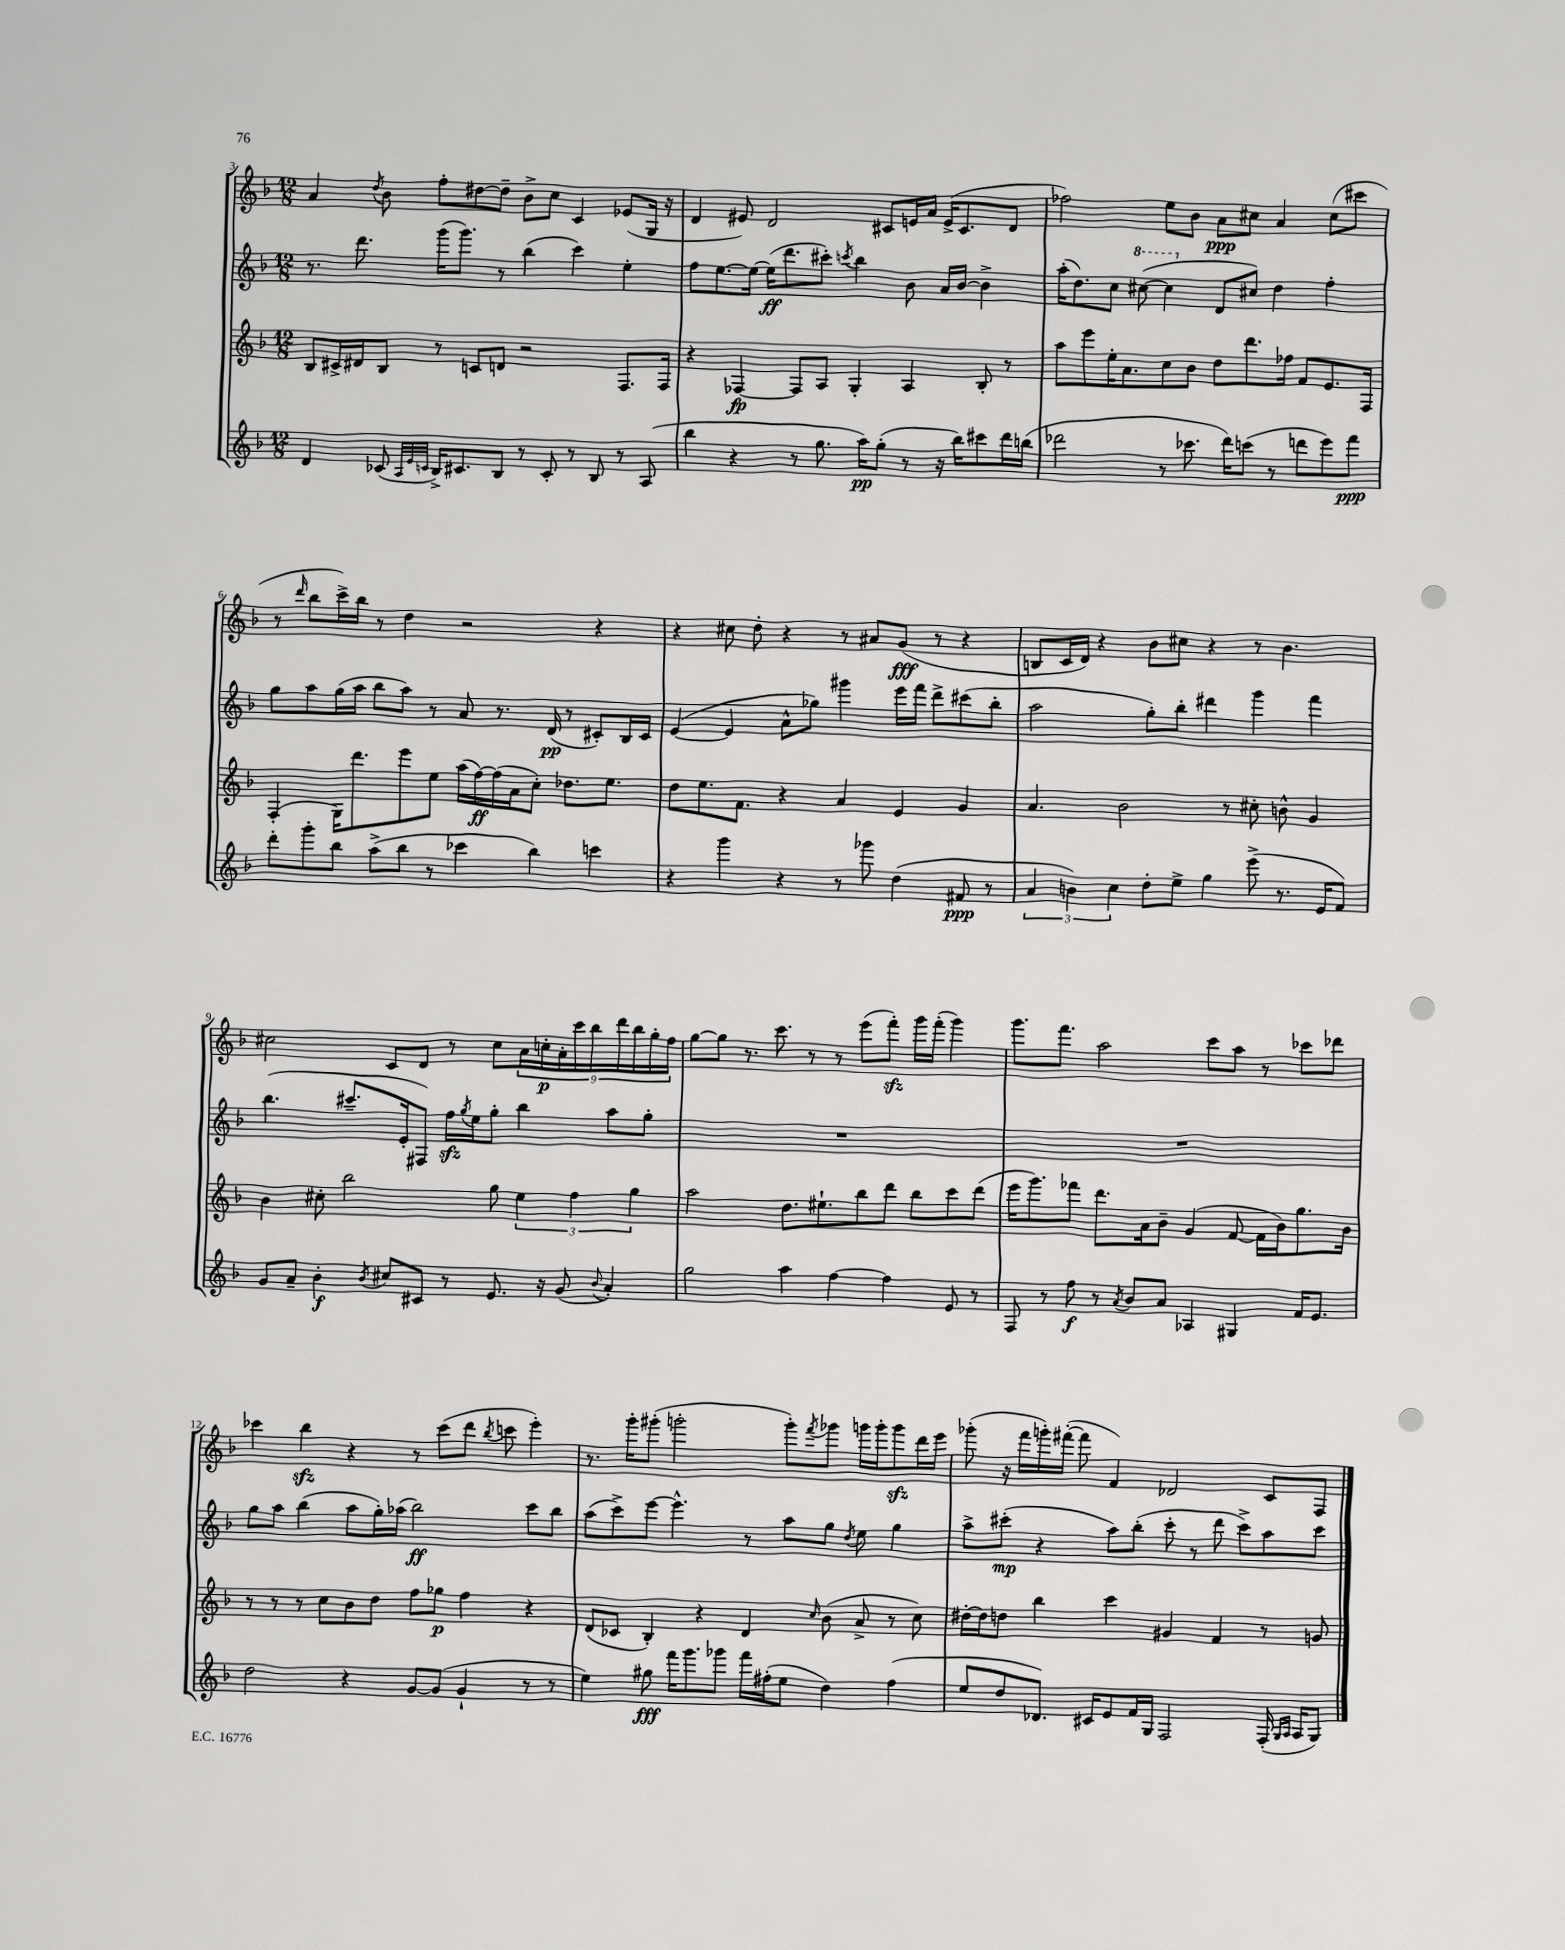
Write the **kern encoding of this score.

**kern	**kern	**kern	**kern
*staff4	*staff3	*staff2	*staff1
*clefG2	*clefG2	*clefG2	*clefG2
*k[b-]	*k[b-]	*k[b-]	*k[b-]
*M12/8	*M12/8	*M12/8	*M12/8
4d	8B-	8.r	4a
.	16c#^	.	.
.	16d#	8.ddd	.
.	.	.	8qdd
(8c-	8B-	.	8b-
32qqA	.	.	.
32qqe	.	.	.
32qqc	.	.	.
16B-^)	8r	(16ggg	8ff'
8.c#	.	8.ggg)	.
.	8c	.	[8dd#
8B-	8d	8r	8dd#~]
8r	2r	(4bb-	8b-^
8c#'	.	.	8cc
8r	.	4ccc)	4c
8B-	.	.	.
8r	8.F	4ee'	(8e-
(8A	.	.	16G
.	16F	.	16r
=	=	=	=
4bb-	4r	8ff	4d
.	.	[8.ee	.
4r	[4F-	.	8e#)
.	.	16ee_	.
.	.	(16ee]	2d
.	.	8.ddd	.
8r	8F-]	.	.
8.gg	8A	8ccc#')	.
.	.	8qccc	.
.	4G'	4bb-	.
16aa)	.	.	.
(8gg'	.	.	8c#
8r	4A	8b-	16e
.	.	.	16a
16r	.	16a	(16e^
16bb-)	.	[16b-	8.c#
8ccc#	8B-'	4b-^]	.
16ddd	8r	.	8d
(16bb	.	.	.
=	=	=	=
2ddd-	8aa	(16aa'	2ff-)
.	.	8.dd)	.
.	8eee	.	.
.	16ee'	8cc	.
.	8.a	.	.
.	.	([8ccc#	.
8r	8cc	4ccc#]	8ee
8.ccc-	8b-	.	8b-
.	8dd	8d	8a
16ddd-)	.	.	.
(8ccc	8.ddd	8cc#)	8cc#
8r	.	4dd	4a
.	16ff-	.	.
8ddd	8f	.	.
8eee)	8.e	4ff'	(8cc#
8fff	.	.	8ccc#
.	16F	.	.
=	=	=	=
8ddd'	(4F'	8gg	8r
.	.	.	16qqddd
8ggg'	.	8aa	8bb-
8bb-	16G)	(16gg	16ccc^)
.	8.ddd	16aa	16bb-
(8aa^	.	8bb-	8r
8bb-	8eee	8aa)	4dd
8r	8ee	8r	.
4ccc-	(16aa	8a	2r
.	[16ff)	.	.
.	(16ff]	8.r	.
.	16a	.	.
4bb-)	8cc')	.	.
.	.	(16d	.
.	8.dd-	8r	.
4ccc	.	8c#')	4r
.	8.ee	.	.
.	.	16B-	.
.	.	16c#	.
=	=	=	=
4r	8dd	([4e	4r
.	8.ee	.	.
4ggg	.	4e]	8cc#
.	8.f	.	.
.	.	.	8dd'
4r	4r	8a^^	4r
.	.	8gg-)	.
8r	4a	4ggg#	8r
8ggg-	.	.	8a#
(4dd	4e	16eee	(8g
.	.	16fff	.
.	.	8ddd^	8r
8f#	4g	(8ccc#	4r
8r	.	8bb-'	.
=	=	=	=
6a	4.a	2aa	8B
.	.	.	16c
6b)	.	.	.
.	.	.	16d)
.	.	.	4r
6cc	.	.	.
.	2b-	.	.
8dd'	.	8gg')	8b-
8ee^	.	8bb-'	8cc#
4gg	.	4ddd#	4r
.	8r	.	.
(8eee^	8cc#'	4ggg	8r
8.r	8b^^	.	4.b-
.	4g	4fff	.
16e	.	.	.
8f)	.	.	.
=	=	=	=
8g	4b-	(4.bb-	2cc#
8a~	.	.	.
4b-'	8cc#'	.	.
.	2bb-	8.ccc#~	.
8qb-	.	.	.
8cc#	.	.	8c
.	.	16e'	.
8c#	.	8F#)	8d
8r	.	16ff	8r
.	.	8qgg	.
.	.	16ee	.
8.e	8gg	8gg'	8cc#
.	6ee	4bb-	18a
.	.	.	18cc'
16r	.	.	.
.	.	.	18a'
(8g	.	.	.
.	6ff	.	18ccc
.	.	.	18bb-
8qqb-	.	.	.
4a')	.	8aa	.
.	.	.	18ddd
.	6gg	.	18bb-
.	.	8gg'	.
.	.	.	18gg'
.	.	.	18ff
=	=	=	=
2gg	2aa	1.r	[8gg
.	.	.	8gg]
.	.	.	8.r
.	.	.	8.ccc
4aa	8.dd	.	.
.	.	.	8r
.	8.ee#`	.	.
[4ff	.	.	8r
.	8bb-	.	(8eee
4ff]	8ddd	.	8fff')
.	8bb-	.	16ggg
.	.	.	(16fff'
8e	8ccc	.	4ggg)
8r	(8ddd	.	.
=	=	=	=
8F	16eee	1.r	8.ggg
.	8.ggg)	.	.
8r	.	.	.
.	.	.	8.fff
8ff	8fff-	.	.
8r	8.ddd	.	2aa
8qa	.	.	.
8b-	.	.	.
.	16a	.	.
8a	8b-~	.	.
4A-	(4g	.	.
.	.	.	8ccc
4G#	[8f	.	8aa
.	16f]	.	8r
.	16b-)	.	.
16f	8.gg	.	8ccc-
8.e	.	.	.
.	.	.	8ddd-
.	16b-	.	.
=	=	=	=
2dd	8r	8gg	4ccc-
.	8r	8aa	.
.	8r	(4bb-	4bb-
.	8cc	.	.
4r	8b-	8aa	4r
.	8dd	16gg')	.
.	.	(16aa-	.
[8g	8ff	2bb-)	8r
(8g]	8gg-	.	(8ccc-
4g`	4ff	.	8ddd
.	.	.	8qbb-
.	.	.	8ccc
8r	4r	8ccc	4eee')
8r	.	8bb-	.
=	=	=	=
4ee)	(8d	(8aa	8.r
.	8c-	8ccc^)	.
.	.	.	16ggg'
8gg#	4B-')	[8eee	(8ggg#'
16fff	.	4.eee^^]	2ggg'
8.ggg	.	.	.
.	4r	.	.
8ggg-	.	.	.
16fff	4d	8r	.
(16ff#'	.	.	.
8ee	.	8aa	8ggg')
.	16qqcc	.	8qfff
4dd)	(8b-	8gg	8ggg-
.	.	8qdd	.
.	8a^	8ee	16ggg
.	.	.	16ggg'
(4ff#	8r	4gg	8ggg
.	8cc)	.	16ddd
.	.	.	16eee
=	=	=	=
8ee	[16dd#'	8aa^	(8ggg-'
.	16dd#]	.	.
8dd	8dd	(8ccc#'	16r
.	.	.	16fff
8.d-)	4bb-	4r	16ggg')
.	.	.	([16fff#'
.	.	.	8fff#]
16c#	.	.	.
8e	4ccc	8aa)	4f)
16f	.	(8bb-'	.
16G	.	.	.
2F	4g#	8ccc#'	2d-
.	.	8r	.
.	4f	8ddd	.
.	.	8ccc#^)	.
(16F'	8r	8aa	8c
16qqG	.	.	.
16qqA	.	.	.
16A	.	.	.
8G)	8g	8ccc#	8F
==	==	==	==
*-	*-	*-	*-
